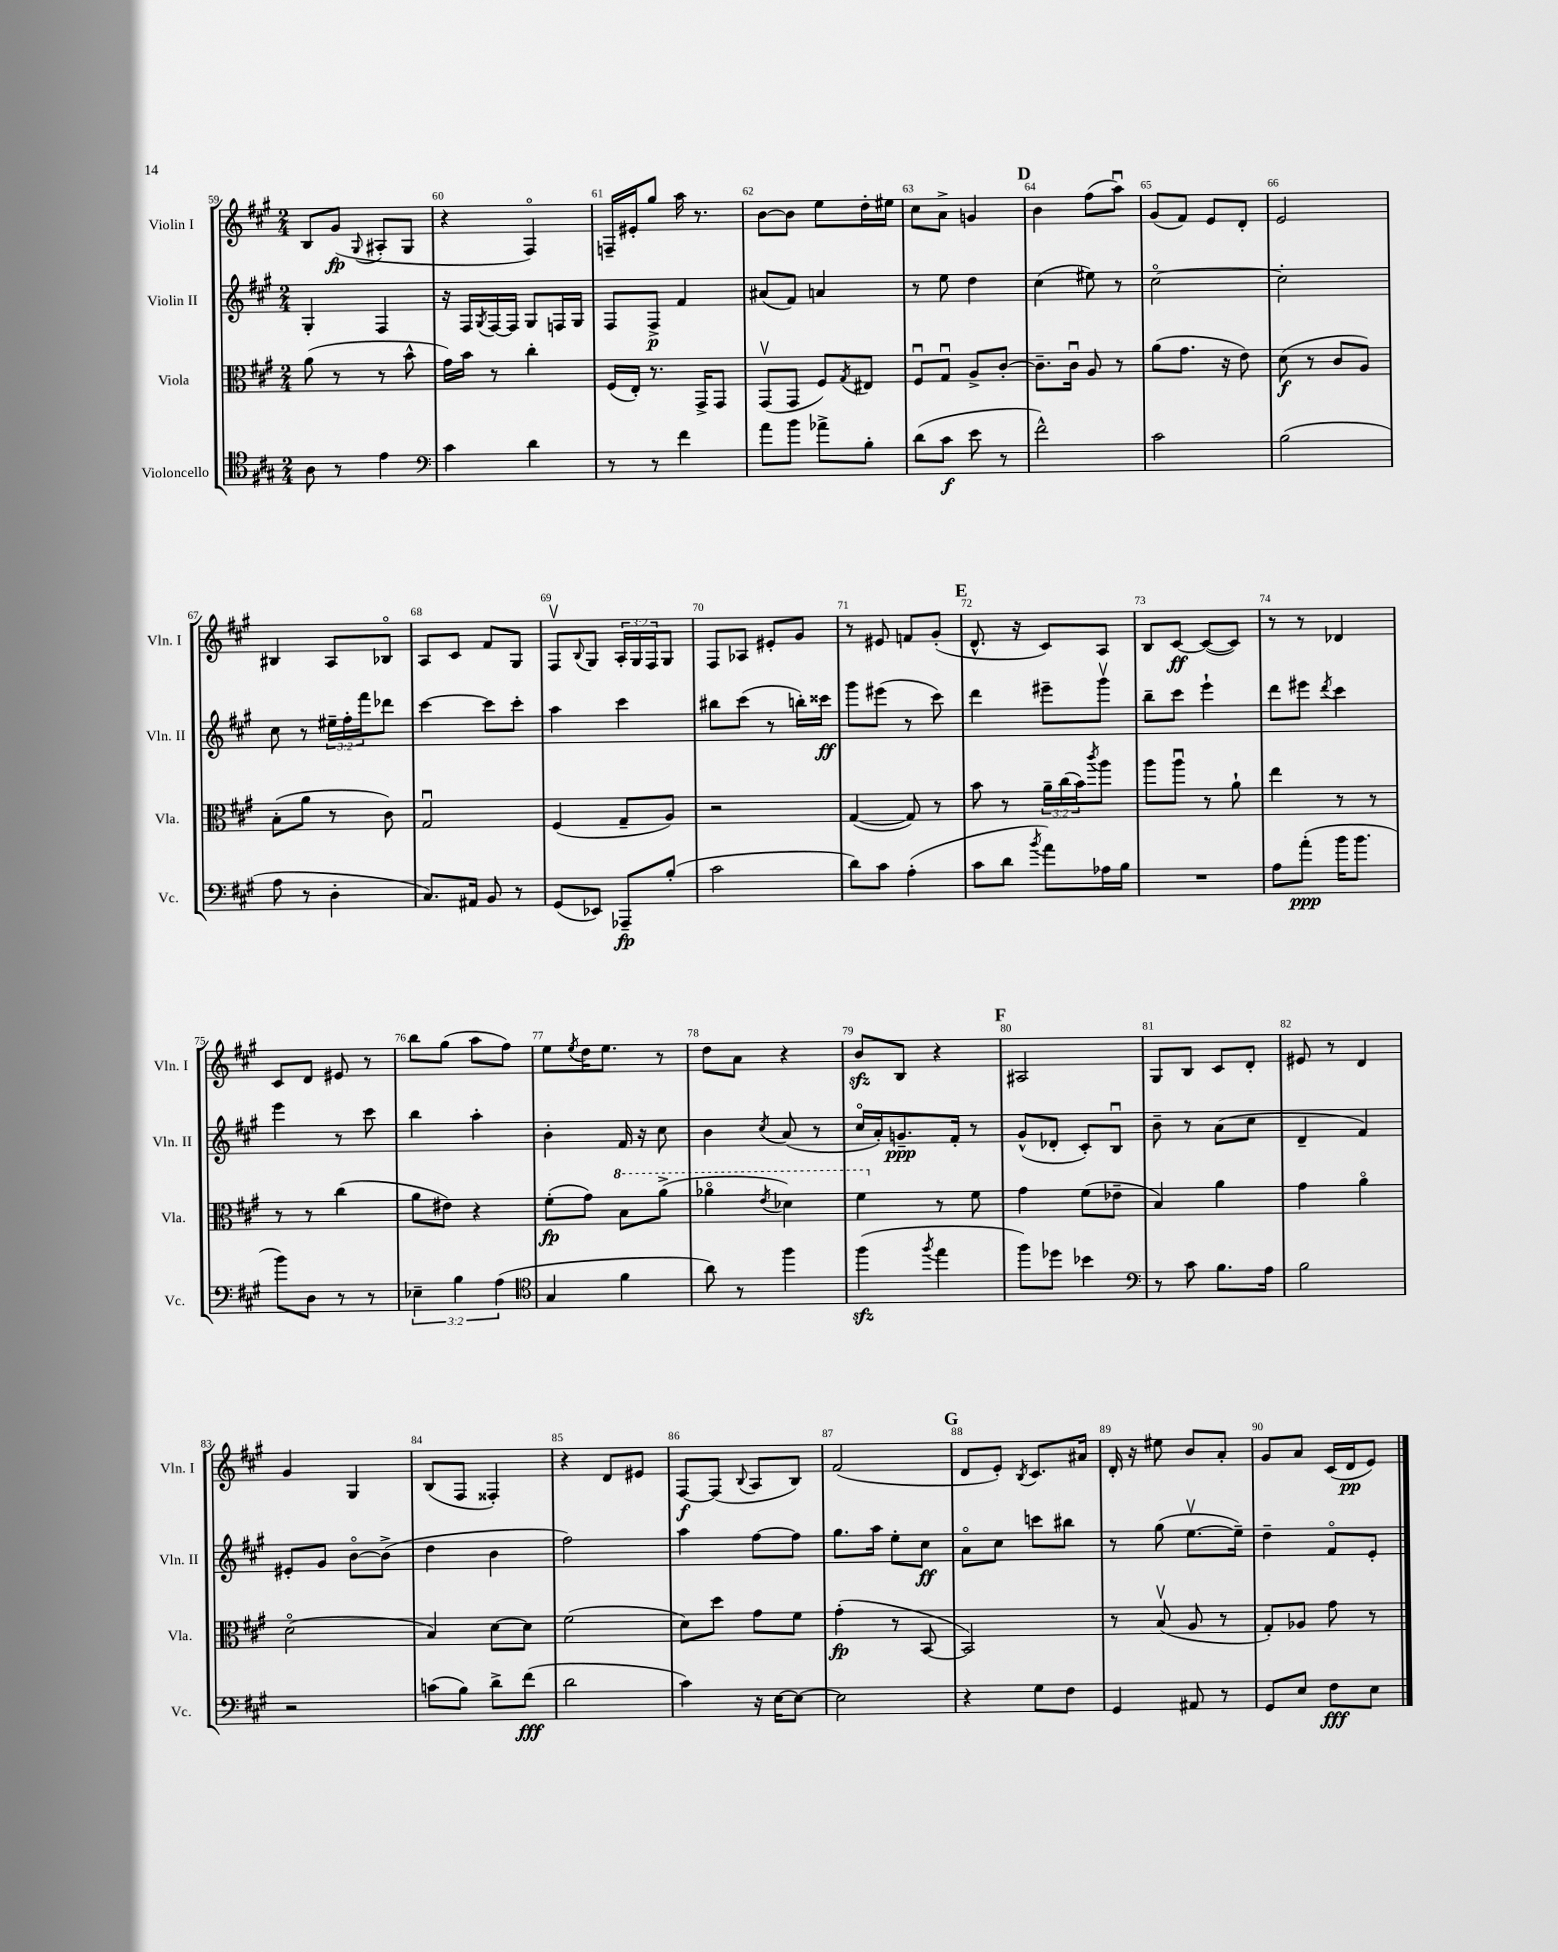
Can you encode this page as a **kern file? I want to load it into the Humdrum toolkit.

**kern	**dynam	**kern	**dynam	**kern	**dynam	**kern	**dynam
*part4	*part4	*part3	*part3	*part2	*part2	*part1	*part1
*staff4	*staff4	*staff3	*staff3	*staff2	*staff2	*staff1	*staff1
*I"Violoncello	*	*I"Viola	*	*I"Violin II	*	*I"Violin I	*
*I'Vc.	*	*I'Vla.	*	*I'Vln. II	*	*I'Vln. I	*
*clefC4	*	*clefC3	*	*clefG2	*	*clefG2	*
*k[f#c#g#]	*	*k[f#c#g#]	*	*k[f#c#g#]	*	*k[f#c#g#]	*
*M2/4	*	*M2/4	*	*M2/4	*	*M2/4	*
=59	=59	=59	=59	=59	=59	=59	=59
8A\	.	(8a\	.	4G#'/	.	8B/L	.
8r	.	8r	.	.	.	(8g#/J	fp
.	.	.	.	.	.	8qqG#/	.
4e\	.	8r	.	4F#/	.	8A#X'/L	.
.	.	8b^^\	.	.	.	8G#/J	.
=60	=60	=60	=60	=60	=60	=60	=60
*clefF4	*	*	*	*	*	*	*
4c#\	.	16g#\LL)	.	16r	.	4r	.
.	.	16b\JJ	.	16F#/LL	.	.	.
.	.	.	.	8qG#/	.	.	.
.	.	8r	.	[16F#/	.	.	.
.	.	.	.	16F#/JJ]	.	.	.
4d\	.	4cc#'\	.	8G#/L	.	4F#/)	.
.	.	.	.	16Fn/L	.	.	.
.	.	.	.	16G#/JJ	.	.	.
=61	=61	=61	=61	=61	=61	=61	=61
8r	.	(16F#/LL	.	8F#/L	.	16Fn~/LL	.
.	.	16E'/JJ)	.	.	.	16e#X'/J	.
8r	.	8.r	.	8F#^/J	p	8gg#/J	.
4f#\	.	.	.	4f#/	.	16aa\	.
.	.	16GG#^/KL	.	.	.	8.r	.
.	.	8GG#/J	.	.	.	.	.
=62	=62	=62	=62	=62	=62	=62	=62
8a\L	.	(8GG#v/L	.	(8a#X/L	.	[8b\L	.
8b\J	.	8GG#/J	.	8f#/J)	.	8b\J]	.
8a-X^\L	.	8F#/L)	.	4an/	.	8ee\L	.
.	.	8qG#/	.	.	.	.	.
8B'\J	.	8E#X/J	.	.	.	16dd'\L	.
.	.	.	.	.	.	16ee#X\JJ	.
=63	=63	=63	=63	=63	=63	=63	=63
(8d\L	.	8F#u/L	.	8r	.	8cc#\L	.
8c#\J	f	8G#u/J	.	8ee\	.	8a^\J	.
8e\	.	8A^/L	.	4dd\	.	4gn/	.
8r	.	[8c#'/J	.	.	.	.	.
!!LO:REH:place=s1:t=D
=64	=64	=64	=64	=64	=64	=64	=64
2f#^^\)	.	8.c#~\L]	.	(4cc#\	.	4b\	.
.	.	16c#u\Jk	.	.	.	.	.
.	.	8A/	.	8ee#X\)	.	(8ff#\L	.
.	.	8r	.	8r	.	8aau\J)	.
=65	=65	=65	=65	=65	=65	=65	=65
2c#\	.	(8a\L	.	[2cc#\	.	(8g#/L	.
.	.	8.g#\J	.	.	.	8f#/J)	.
.	.	.	.	.	.	8e/L	.
.	.	16r	.	.	.	.	.
.	.	8e\)	.	.	.	8d'/J	.
=66	=66	=66	=66	=66	=66	=66	=66
(2B\	.	(8d\	f	2cc#'\]	.	2e/	.
.	.	8r	.	.	.	.	.
.	.	8c#/L	.	.	.	.	.
.	.	8A/J)	.	.	.	.	.
!!LO:LB:g=z
=67	=67	=67	=67	=67	=67	=67	=67
8A\	.	(8B'\L	.	8cc#\	.	4B#X/	.
8r	.	8a\J	.	8r	.	.	.
4D'\	.	8r	.	24ee#X~\LL	.	8A/L	.
.	.	.	.	24ff#'\	.	.	.
.	.	.	.	24fff#\J	.	.	.
.	.	8c#\)	.	8ddd-X\J	.	8B-X/J	.
=68	=68	=68	=68	=68	=68	=68	=68
8.C#/L)	.	2G#u/	.	[4ccc#\	.	8A/L	.
.	.	.	.	.	.	8c#/J	.
16AA#X/Jk	.	.	.	.	.	.	.
8BB/	.	.	.	8ccc#\L]	.	8f#/L	.
8r	.	.	.	8ccc#'\J	.	8G#/J	.
=69	=69	=69	=69	=69	=69	=69	=69
(8GG#/L	.	(4F#/	.	4aa\	.	8F#v/L	.
.	.	.	.	.	.	8qqB/	.
8EE-X/J)	.	.	.	.	.	8G#/J	.
8AAA-X~/L	fp	8G#~/L	.	4ccc#\	.	24A'/LL	.
.	.	.	.	.	.	24G#/	.
.	.	.	.	.	.	24F#/J	.
(8B'/J	.	8A/J)	.	.	.	8G#/J	.
=70	=70	=70	=70	=70	=70	=70	=70
2c#\	.	2r	.	8bb#X\L	.	8F#/L	.
.	.	.	.	(8ccc#\J	.	8A-X/J	.
.	.	.	.	8r	.	8e#X'/L	.
.	.	.	.	16bbn'\LL)	.	8g#/J	.
.	.	.	.	16ccc##X\JJ	ff	.	.
=71	=71	=71	=71	=71	=71	=71	=71
8d\L)	.	([4G#/	.	8ggg#\L	.	8r	.
8c#\J	.	.	.	(8eee#X\J	.	8e#X/	.
(4A'\	.	8G#/])	.	8r	.	8fn/L	.
.	.	8r	.	8ccc#\)	.	(8g#'/J	.
!!LO:REH:place=s1:t=E
=72	=72	=72	=72	=72	=72	=72	=72
8c#\L	.	8b\	.	4ddd\	.	8.d^^/	.
8d\J	.	8r	.	.	.	.	.
.	.	.	.	.	.	16r	.
8qb/	.	.	.	.	.	.	.
8a\L)	.	24a~\LL	.	8eee#X~\L	.	8c#/L)	.
.	.	(24cc#\	.	.	.	.	.
.	.	24b\J)	.	.	.	.	.
.	.	8qccc#/	.	.	.	.	.
16A-X\L	.	8aa\J	.	8ggg#v\J	.	8A/J	.
16B\JJ	.	.	.	.	.	.	.
=73	=73	=73	=73	=73	=73	=73	=73
2r	.	8aa\L	.	8bb~\L	.	8B/L	.
.	.	8aau\J	.	8ccc#\J	.	[8c#/J	ff
.	.	8r	.	4eee`\	.	(8c#/L_	.
.	.	8a`\	.	.	.	8c#/J])	.
=74	=74	=74	=74	=74	=74	=74	=74
8A\L	.	4ee\	.	8ddd\L	.	8r	.
(8a'\J	ppp	.	.	8eee#X\J	.	8r	.
.	.	.	.	8qddd/	.	.	.
16b\KL	.	8r	.	4ccc#\	.	4d-X/	.
8.b\J	.	.	.	.	.	.	.
.	.	8r	.	.	.	.	.
!!LO:LB:g=z
=75	=75	=75	=75	=75	=75	=75	=75
8b\L)	.	8r	.	4eee\	.	8c#/L	.
8D\J	.	8r	.	.	.	8d/J	.
8r	.	(4cc#\	.	8r	.	8e#X/	.
8r	.	.	.	8ccc#\	.	8r	.
=76	=76	=76	=76	=76	=76	=76	=76
6E-X~\	.	8a\L	.	4bb\	.	8bb\L	.
.	.	8e#X\J)	.	.	.	(8gg#\J	.
6B\	.	.	.	.	.	.	.
.	.	4r	.	4aa'\	.	8aa\L	.
(6A\	.	.	.	.	.	.	.
.	.	.	.	.	.	8ff#\J)	.
=77	=77	=77	=77	=77	=77	=77	=77
*clefC4	*	*	*	*	*	*	*
4G#/	.	(8f#'\L	fp	4b'\	.	8ee\L	.
.	.	.	.	.	.	8qee/	.
.	.	8g#\J)	.	.	.	16dd\K	.
.	.	.	.	.	.	8.ee\J	.
*	*	*8va	*	*	*	*	*
4f#\	.	8b\L	.	16f#/	.	.	.
.	.	.	.	16r	.	.	.
.	.	(8aa^\J	.	8cc#\	.	8r	.
=78	=78	=78	=78	=78	=78	=78	=78
8a\)	.	4aa-X\	.	4b\	.	8dd\L	.
8r	.	.	.	.	.	8a\J	.
.	.	8qee/	.	8qcc#/	.	.	.
4ff#\	.	4dd-X\)	.	(8a/	.	4r	.
.	.	.	.	8r	.	.	.
=79	=79	=79	=79	=79	=79	=79	=79
(4ff#zz\	.	4ff#\	.	16cc#/LL	.	8bzz/L	.
.	.	.	.	16a'/J)	.	.	.
.	.	.	.	8.gn~/	ppp	8B/J	.
8qff#/	.	.	.	.	.	.	.
*	*	*X8va	*	*	*	*	*
4ee\	.	8r	.	.	.	4r	.
.	.	.	.	16f#'/Jk	.	.	.
.	.	8f#\	.	8r	.	.	.
!!LO:REH:place=s1:t=F
=80	=80	=80	=80	=80	=80	=80	=80
8ff#\L)	.	4g#\	.	(8g#^^/L	.	2A#X/	.
8dd-X\J	.	.	.	8d-X'/J	.	.	.
4b-X\	.	(8f#\L	.	8c#'/L)	.	.	.
.	.	8e-X~\J	.	8Bu/J	.	.	.
=81	=81	=81	=81	=81	=81	=81	=81
*clefF4	*	*	*	*	*	*	*
8r	.	4B/)	.	8b~\	.	8G#/L	.
8c#\	.	.	.	8r	.	8B/J	.
8.B\L	.	4a\	.	(8a\L	.	8c#/L	.
.	.	.	.	8cc#\J	.	8d'/J	.
16A\Jk	.	.	.	.	.	.	.
=82	=82	=82	=82	=82	=82	=82	=82
2B\	.	4g#\	.	4d~/	.	8e#X/	.
.	.	.	.	.	.	8r	.
.	.	4a\	.	4f#/)	.	4d/	.
!!LO:LB:g=z
=83	=83	=83	=83	=83	=83	=83	=83
2r	.	(2d\	.	8e#X'/L	.	4g#/	.
.	.	.	.	8g#/J	.	.	.
.	.	.	.	[8b\L	.	4G#/	.
.	.	.	.	(8b^\J]	.	.	.
=84	=84	=84	=84	=84	=84	=84	=84
(8cn\L	.	4B/)	.	4dd\	.	(8B/L	.
8B\J)	.	.	.	.	.	8F#/J	.
8d^\L	.	[8d\L	.	4b\	.	4F##X'/)	.
(8f#\J	fff	8d\J]	.	.	.	.	.
=85	=85	=85	=85	=85	=85	=85	=85
2d\	.	(2f#\	.	2ff#\)	.	4r	.
.	.	.	.	.	.	8d/L	.
.	.	.	.	.	.	8e#X/J	.
=86	=86	=86	=86	=86	=86	=86	=86
4c#\)	.	8d\L)	.	4aa\	.	[8F#/L	f
.	.	8dd\J	.	.	.	(8F#/J]	.
.	.	.	.	.	.	8qqB/	.
16r	.	8g#\L	.	[8ff#\L	.	8A/L	.
[16E\KL	.	.	.	.	.	.	.
8E\J_	.	8f#\J	.	8ff#\J]	.	8B/J)	.
=87	=87	=87	=87	=87	=87	=87	=87
2E\]	.	(4g#'\	fp	8.gg#\L	.	(2f#/	.
.	.	.	.	16aa\Jk	.	.	.
.	.	8r	.	8ee'\L	.	.	.
.	.	[8BB/	.	8cc#\J	ff	.	.
!!LO:REH:place=s1:t=G
=88	=88	=88	=88	=88	=88	=88	=88
4r	.	2BB/])	.	8a\L	.	8d/L	.
.	.	.	.	8cc#\J	.	8e'/J)	.
.	.	.	.	.	.	8qB/	.
8G#\L	.	.	.	8cccn\L	.	8.c#/L	.
8F#\J	.	.	.	8bb#X\J	.	.	.
.	.	.	.	.	.	16a#X/Jk	.
=89	=89	=89	=89	=89	=89	=89	=89
4GG#/	.	8r	.	8r	.	16d'/	.
.	.	.	.	.	.	16r	.
.	.	(8Bv/	.	(8gg#\	.	8ee#X\	.
8AA#X/	.	8A/	.	[8.eev\L	.	8b/L	.
8r	.	8r	.	.	.	8a'/J	.
.	.	.	.	16ee~\Jk])	.	.	.
=90	=90	=90	=90	=90	=90	=90	=90
8GG#/L	.	8G#'/L)	.	4dd~\	.	8g#/L	.
8E/J	.	8A-X/J	.	.	.	8a/J	.
8F#\L	fff	8g#\	.	8f#/L	.	(16c#/LL	.
.	.	.	.	.	.	16d/J	pp
8E\J	.	8r	.	8e'/J	.	8e/J)	.
==	==	==	==	==	==	==	==
*-	*-	*-	*-	*-	*-	*-	*-
